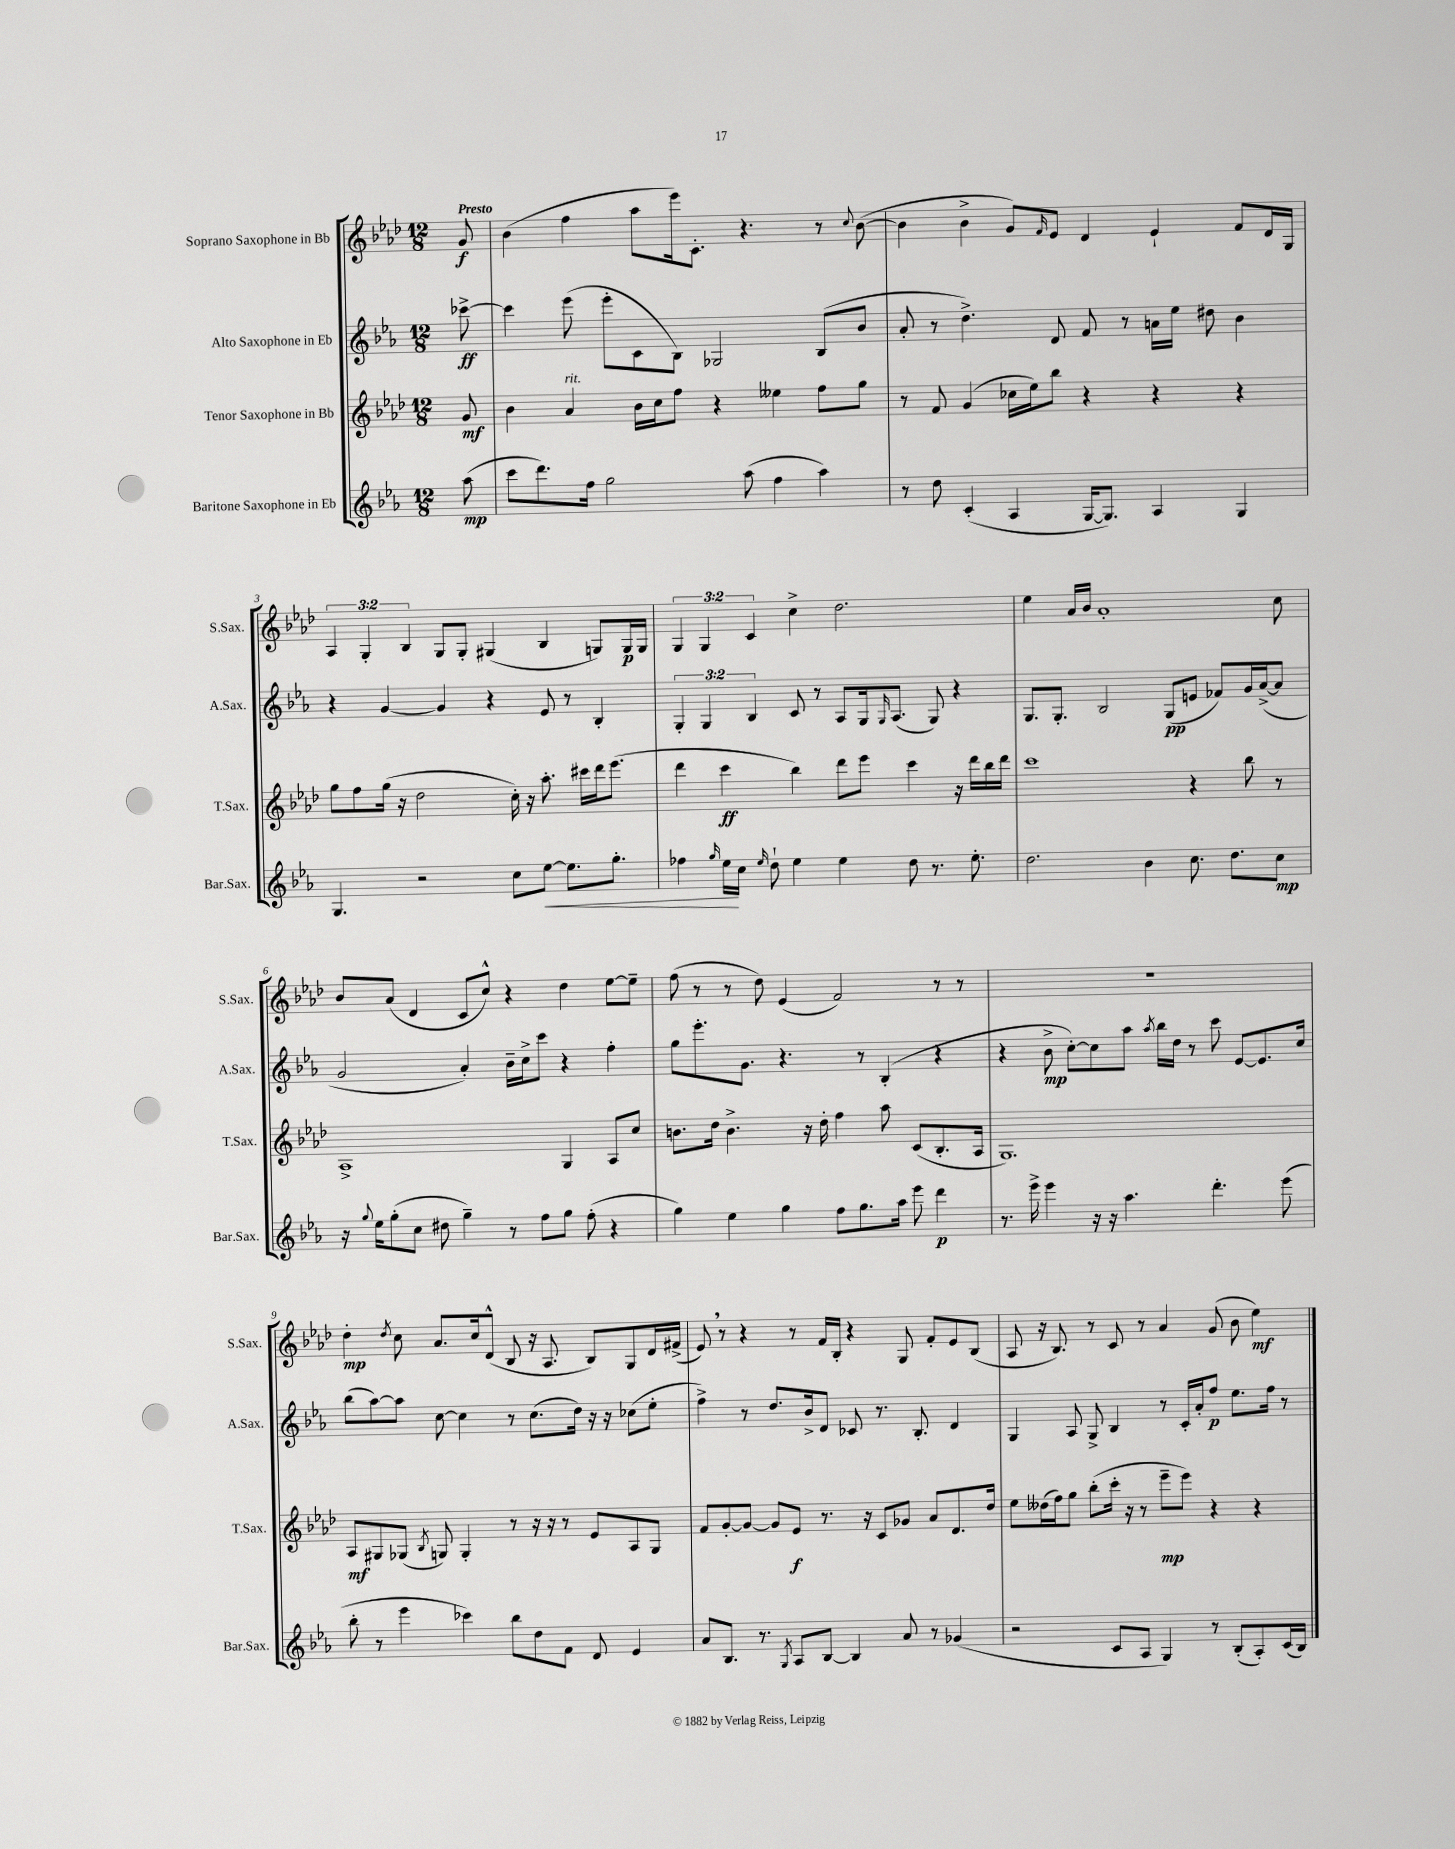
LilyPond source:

<<
\new StaffGroup <<
\new Staff = "s0" \with { instrumentName = "Soprano Saxophone in Bb" shortInstrumentName = "S.Sax." } {
    \clef treble \key aes \major \numericTimeSignature \time 12/8 \override Staff.TupletNumber.text = #tuplet-number::calc-fraction-text \partial 8 \tempo "Presto"
    g'8\f |
    bes'4( f''4 aes''8 ees'''16) c'8.-. r4. r8 \appoggiatura { c''8 } bes'8~( |
    bes'4 bes'4-> g'8) \grace { f'16 } ees'8 des'4 ees'4-! f'8 des'16 g16 |
    \tuplet 3/2 { aes4 g4-. bes4 } g8 g8-. gis4( bes4 g8) g16\p g16 |
    \tuplet 3/2 { g4 g4 c'4 } c''4-> des''2. |
    ees''4 aes'16 bes'16 aes'1-. c''8 |
    bes'8 aes'8( des'4 c'8 c''8-^) r4 des''4 ees''8~ ees''8-- |
    f''8( r8 r8 des''8) ees'4( f'2) r8 r8 |
    R1. |
    des''4-.\mp \acciaccatura { des''8 } c''8 aes'8. c''16 des'8-^( bes8 r16 aes8. bes8) g8 des'16 fis'16->( |
    ees'8) \breathe r8 r4 r8 f'16 bes16-. r4 g8 f'8-. ees'8 bes8( |
    aes8 r16 bes8.) r8 c'8 r8 aes'4 g'8( bes'8 ees''4\mf) \bar "|." |
}
\new Staff = "s1" \with { instrumentName = "Alto Saxophone in Eb" shortInstrumentName = "A.Sax." } {
    \clef treble \key ees \major \numericTimeSignature \time 12/8 \override Staff.TupletNumber.text = #tuplet-number::calc-fraction-text \partial 8
    ces'''8~->\ff |
    ces'''4 ees'''8( ees'''8-. c'8 bes8) ges2 bes8( bes'8 |
    aes'8-. r8 d''4.->) d'8 f'8 r8 a'16 ees''16 dis''8 bes'4 |
    r4 g'4~ g'4 r4 ees'8 r8 bes4-. |
    \tuplet 3/2 { g4-. g4 bes4 } c'8 r8 aes8 g16 \grace { g16 } aes8.( g8) r4 |
    g8. g8.-. bes2 g8\pp( e'8 fes'8) g'16 aes'16~->( aes'8 |
    g'2 aes'4-.) bes'16-- c''16-> c'''8 r4 f''4-. |
    g''8 ees'''8.-. g'8. r4. r8 bes4-.( r4 |
    r4 bes'8->\mp c''8~-.) c''8 aes''8 \acciaccatura { aes''8 } bes''16 d''16 r8 c'''8 ees'8~ ees'8. c''16 |
    bes''8( aes''8~) aes''8 c''8~ c''4 r8 c''8.( d''16) r16 r16 ces''8( ees''8-. |
    f''4->) r8 d''8. bes'16-> d'8 ces'8 r8. bes8.-. d'4 |
    g4 aes8 g8-> bes4 r8 c'16-. aes'16-. f''8\p ees''8. f''16 r8 \bar "|." |
}
\new Staff = "s2" \with { instrumentName = "Tenor Saxophone in Bb" shortInstrumentName = "T.Sax." } {
    \clef treble \key aes \major \numericTimeSignature \time 12/8 \partial 8
    g'8\mf |
    bes'4 aes'4^\markup { \italic "rit." } bes'16 c''16 f''8 r4 eeses''4 f''8 g''8 |
    r8 f'8 g'4( ces''16 ees''16) bes''8 r4 r4 r4 |
    g''8 f''8 g''16( r16 des''2 c''16-.) r16 aes''8.-. cis'''16 des'''16 ees'''8.( |
    des'''4 c'''4\ff bes''4) des'''8 ees'''8 c'''4 r16 des'''16 bes''16 des'''16 |
    c'''1 r4 bes''8 r8 |
    aes1-> g4 aes8 c''8 |
    b'8. des''16 b'4.-> r16 des''16-. f''4 aes''8 c'8( bes8.-. aes16 |
    g1.) |
    aes8\mf gis8 ges8( \acciaccatura { bes8 } g8) g4-. r8 r16 r16 r8 ees'8 aes8 g8 |
    f'8 g'8~-. g'8~ g'8 ees'8\f r8. r16 c'8 ges'8 aes'8 des'8. des''16 |
    ees''8 deses''16( f''16) g''8 bes''8-.( c'''16-. r16 r8 ees'''8--\mp ees'''8) r4 r4 \bar "|." |
}
\new Staff = "s3" \with { instrumentName = "Baritone Saxophone in Eb" shortInstrumentName = "Bar.Sax." } {
    \clef treble \key ees \major \numericTimeSignature \time 12/8 \partial 8
    aes''8\mp( |
    c'''8 d'''8.) f''16 g''2 aes''8( f''4 aes''4) |
    r8 d''8 c'4-.( aes4 g16~ g8.) aes4 g4 |
    g4. r2 c''8 ees''8~\< ees''8. g''8.-. |
    fes''4 \grace { g''16 } ees''16\! c''16 \grace { ees''16 } d''8-! ees''4 ees''4 d''8 r8. ees''8.-. |
    d''2. bes'4 c''8. d''8. c''8\mp |
    r16 \appoggiatura { g''8 } ees''16 g''8-.( c''8 dis''8 g''4--) r8 f''8 g''8 f''8-.( r4 |
    g''4) ees''4 g''4 f''8 g''8. aes''16 ees'''8 d'''4\p |
    r8. ees'''16-> ees'''4 r16 r16 aes''4. d'''4.-. ees'''8( |
    bes''8-. r8 ees'''4 ces'''4) bes''8 d''8 f'8 d'8 ees'4 |
    aes'8 bes8. r8. \acciaccatura { g8 } aes8 bes8~ bes4 aes'8 r8 ges'4( |
    r2 c'8 aes8 g4) r8 bes8-.( aes8-.) c'16( bes16) \bar "|." |
}
>>
>>
